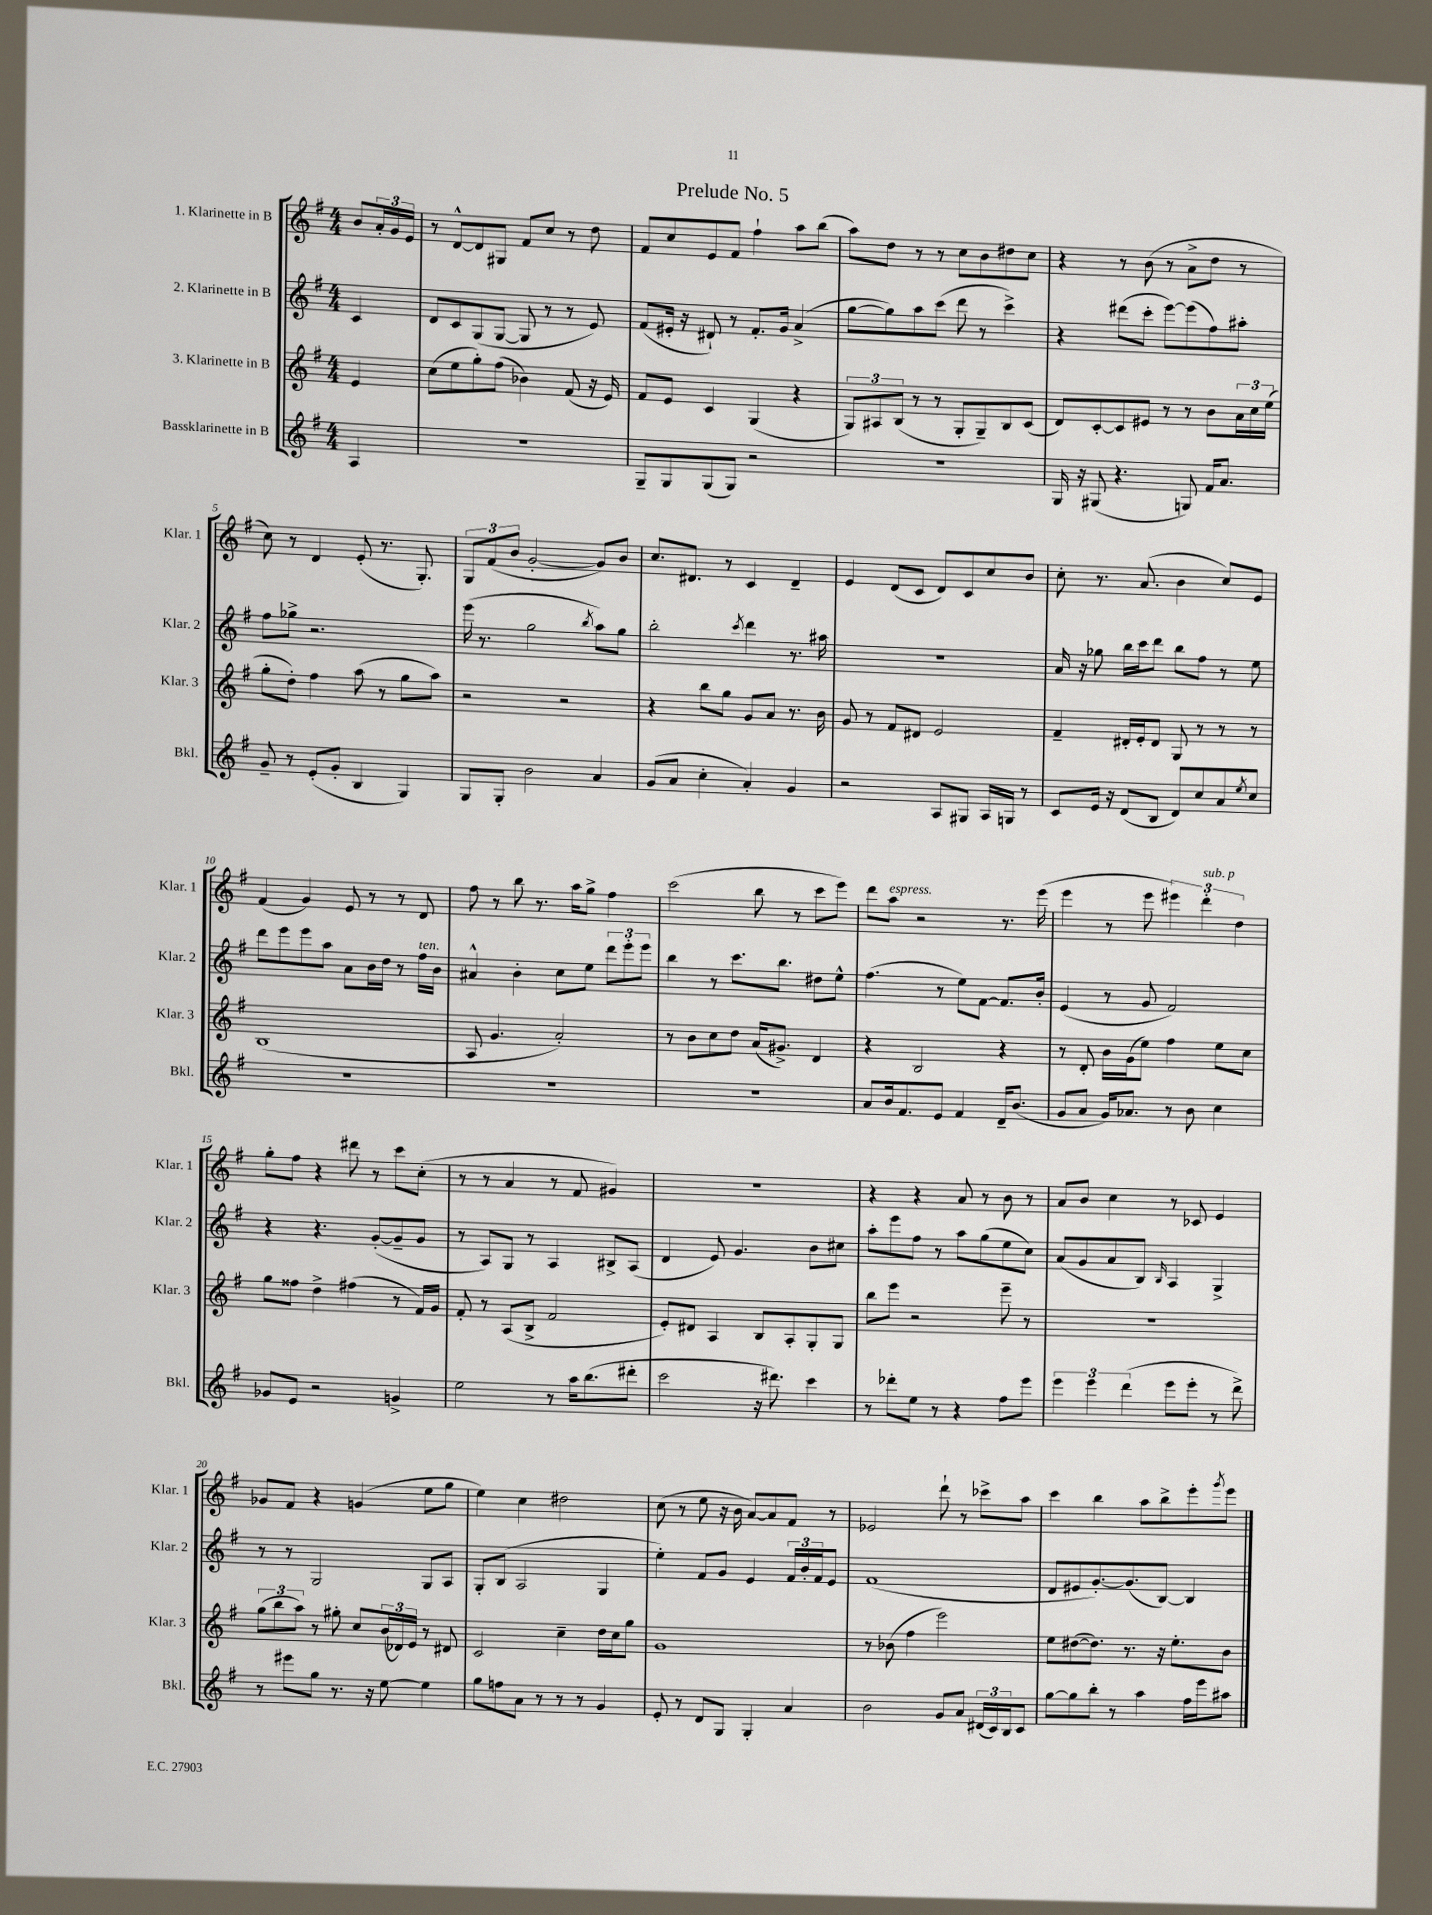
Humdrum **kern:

**kern	**kern	**kern	**kern
*staff4	*staff3	*staff2	*staff1
*clefG2	*clefG2	*clefG2	*clefG2
*k[f#]	*k[f#]	*k[f#]	*k[f#]
*M4/4	*M4/4	*M4/4	*M4/4
4A	4e	4c	8b
.	.	.	24a'
.	.	.	24g
.	.	.	24e
=	=	=	=
1r	(8cc	8d	8r
.	8ee	8c	[8d^^
.	8gg')	(8G	8d]
.	(8ff#	[8G	8G#
.	4b-)	8G]	8f#
.	.	8r	8cc
.	(8f#	8r	8r
.	16r	8e)	8dd
.	16e)	.	.
=	=	=	=
8G~	8f#	(8f#	8f#
8G	8e	16e#'	8cc
.	.	16r	.
(8G	4c	8d#`)	8e
8G)	.	8r	8f#
2r	(4G	8.f#'	4ff#`
.	.	16g	.
.	4r	(4a^	8aa
.	.	.	(8bb
=	=	=	=
1r	12G)	[8gg	8aa)
.	12A#	.	.
.	.	8gg])	8dd
.	(12B	.	.
.	8r	8aa	8r
.	8r	(8ccc	8r
.	8G'	8ddd	8cc
.	8G~)	8r	8b
.	8B	4ccc^)	8dd#
.	(8c	.	8cc
=	=	=	=
16G	8d)	4r	4r
16r	.	.	.
(8G#	[8c'	.	.
4.r	8c]	(8ddd#	8r
.	8e#	8ccc'	(8b
.	8r	[8eee)	8r
8G)	8r	(8eee]	8a^
16f#	8b	8ff#)	8dd
8.a	.	.	.
.	24a	8aa#'	8r
.	24cc	.	.
.	(24ee	.	.
=	=	=	=
8g~	8gg'	8ff#	8cc)
8r	8dd')	8gg-^	8r
(8e'	4ff#	2.r	4d
8g'	.	.	.
4B	(8aa	.	(8e'
.	8r	.	8.r
4G)	8gg	.	.
.	.	.	8.G')
.	8aa)	.	.
=	=	=	=
8G	2r	(16eee	12G
.	.	8.r	.
.	.	.	(12f#
8G'	.	.	.
.	.	.	12b
2b	.	2gg	[2g'
.	2r	.	.
.	.	8qbb	.
4a	.	8aa)	8g])
.	.	8gg	8b
=	=	=	=
(8g	4r	2bb'	8.cc
8a	.	.	.
.	.	.	8.d#
4cc'	8bb	.	.
.	8gg	.	8r
.	.	8qccc	.
4a')	8g	4ddd	4c
.	8a	.	.
4g	8.r	8.r	4d#~
.	16b	16aa#	.
=	=	=	=
2r	8g	1r	4e
.	8r	.	.
.	8f#	.	(8d
.	8d#	.	8c
8A	2e	.	8d)
8G#	.	.	8c
16A	.	.	8cc
16G	.	.	.
8r	.	.	8b
=	=	=	=
8c	4f#~	16a	8cc'
.	.	16r	.
16e	.	8gg-	8.r
16r	.	.	.
(8d	16d#'	16bb	.
.	16e'	16ccc	(8.a
8B	8d#	8ddd	.
8d)	8G	8bb	4b
8cc	8r	8ff#	.
8a	8r	8r	8cc)
8qee	.	.	.
8cc	8r	8ee	8e
=	=	=	=
1r	(1B	8ddd	(4f#
.	.	8eee	.
.	.	8eee	4g)
.	.	8aa	.
.	.	8a	8e
.	.	16b	8r
.	.	16dd	.
.	.	8r	8r
.	.	16ff#	8d
.	.	16b	.
=	=	=	=
1r	8A	4a#^^	8ff#
.	4.g	.	8r
.	.	4b'	8bb
.	.	.	8.r
.	2a')	8cc	.
.	.	.	16aa
.	.	8ee	8gg^
.	.	12ddd	4ff#
.	.	12eee'	.
.	.	12eee	.
=	=	=	=
1r	8r	4bb	(2ccc
.	8b	.	.
.	8cc	8r	.
.	8dd	8.ccc	.
.	(16a	.	8bb
.	8.g#^)	8.bb	.
.	.	.	8r
.	4d	8dd#	8ccc
.	.	8ee^^	8eee)
=	=	=	=
8a	4r	(4.ff#	8ddd
16b	.	.	8aa
8.f#	.	.	.
.	2B	.	2r
8e	.	8r	.
4f#	.	8ee)	.
.	.	[8f#	.
16d~	4r	8.f#]	8.r
(8.b	.	.	.
.	.	16b'	(16eee
=	=	=	=
8g	8r	(4e	4eee
8a	8d'	.	.
16g)	16b	8r	8r
8.a-	(16g	.	.
.	8ee)	8g	8eee
8r	4ff#	2f#)	6eee#)
8b	.	.	.
.	.	.	6ddd'
4cc	8ee	.	.
.	.	.	6dd
.	8cc	.	.
=	=	=	=
8g-	8gg	4r	8gg'
8e	8ff##	.	8ff#
2r	4dd^	4.r	4r
.	(4ff#	.	8ddd#
.	.	([8g'	8r
4g^	8r	8g~]	8ccc
.	16f#)	8g	(8cc'
.	16g	.	.
=	=	=	=
2ee	8f#'	8r	8r
.	8r	8A)	8r
.	(8A	8G	4a
.	8B^	8r	.
8r	2f#	4A	8r
16aa	.	.	8f#
(8.bb	.	.	.
.	.	8B#^	4g#)
8ddd#'	.	(8A	.
=	=	=	=
2ccc	8e')	4d	1r
.	8d#	.	.
.	4A	8e)	.
.	.	4.g	.
16r	8B	.	.
8.ddd#)	.	.	.
.	8A'	.	.
4ccc	8G'	8b	.
.	8G	8cc#	.
=	=	=	=
8r	8bb	8aa'	4r
8ddd-'	8eee	8eee	.
8ee	2r	8ff#	4r
8r	.	8r	.
4r	.	8aa	8a
.	.	(8gg	8r
8ff#	8eee~	8ee	8b
8eee	8r	8cc)	8r
=	=	=	=
6eee	1r	(8a	8a
.	.	8g	8b
6eee	.	.	.
.	.	8a	4cc
(6ddd	.	.	.
.	.	8B)	.
.	.	16qqB	.
8eee	.	4A	8r
8eee'	.	.	8c-
8r	.	4G^	4e
8ddd^)	.	.	.
=	=	=	=
8r	(12gg	8r	8g-
.	12bb	.	.
8eee#	.	8r	8f#
.	12aa)	.	.
8gg	8r	2G	4r
8.r	8gg#'	.	.
.	8cc	.	(4g
16r	.	.	.
[8ee	(24b	.	.
.	24d-)	.	.
.	24e	.	.
4ee]	8r	8G	8ee
.	8d#	8A	8gg
=	=	=	=
8gg	2c	8G'	4ee)
8ff	.	(8B	.
8a	.	2A	4cc
8r	.	.	.
8r	4cc~	.	2dd#
8r	.	.	.
4g	16dd	4G	.
.	16cc	.	.
.	8gg	.	.
=	=	=	=
8e'	1g	4ee')	(8cc
8r	.	.	8r
8d	.	8f#	8ee
8G	.	8g	16r
.	.	.	16b
4G'	.	4e	[8a)
.	.	.	8a]
4a	.	24f#	8f#
.	.	24b'	.
.	.	24f#	.
.	.	8e	8r
=	=	=	=
2b	8r	(1f#	2e-
.	(8b-	.	.
.	4ff#	.	.
8g	2eee)	.	8ddd`
8a	.	.	8r
(24d#	.	.	8ccc-^
24c)	.	.	.
24B	.	.	.
8c	.	.	8aa
=	=	=	=
[8gg	8ee	8d	4ccc
8gg]	([8dd#	8e#	.
8bb'	8.dd#])	[8.g')	4bb
8r	.	.	.
.	8.r	(8.g]	.
4aa	.	.	8aa
.	16r	[8B)	8bb^
.	8.ee'	.	.
16ff#	.	4B]	8eee'
16eee	.	.	.
.	.	.	8qggg
8aa#	8b	.	8eee
==	==	==	==
*-	*-	*-	*-
